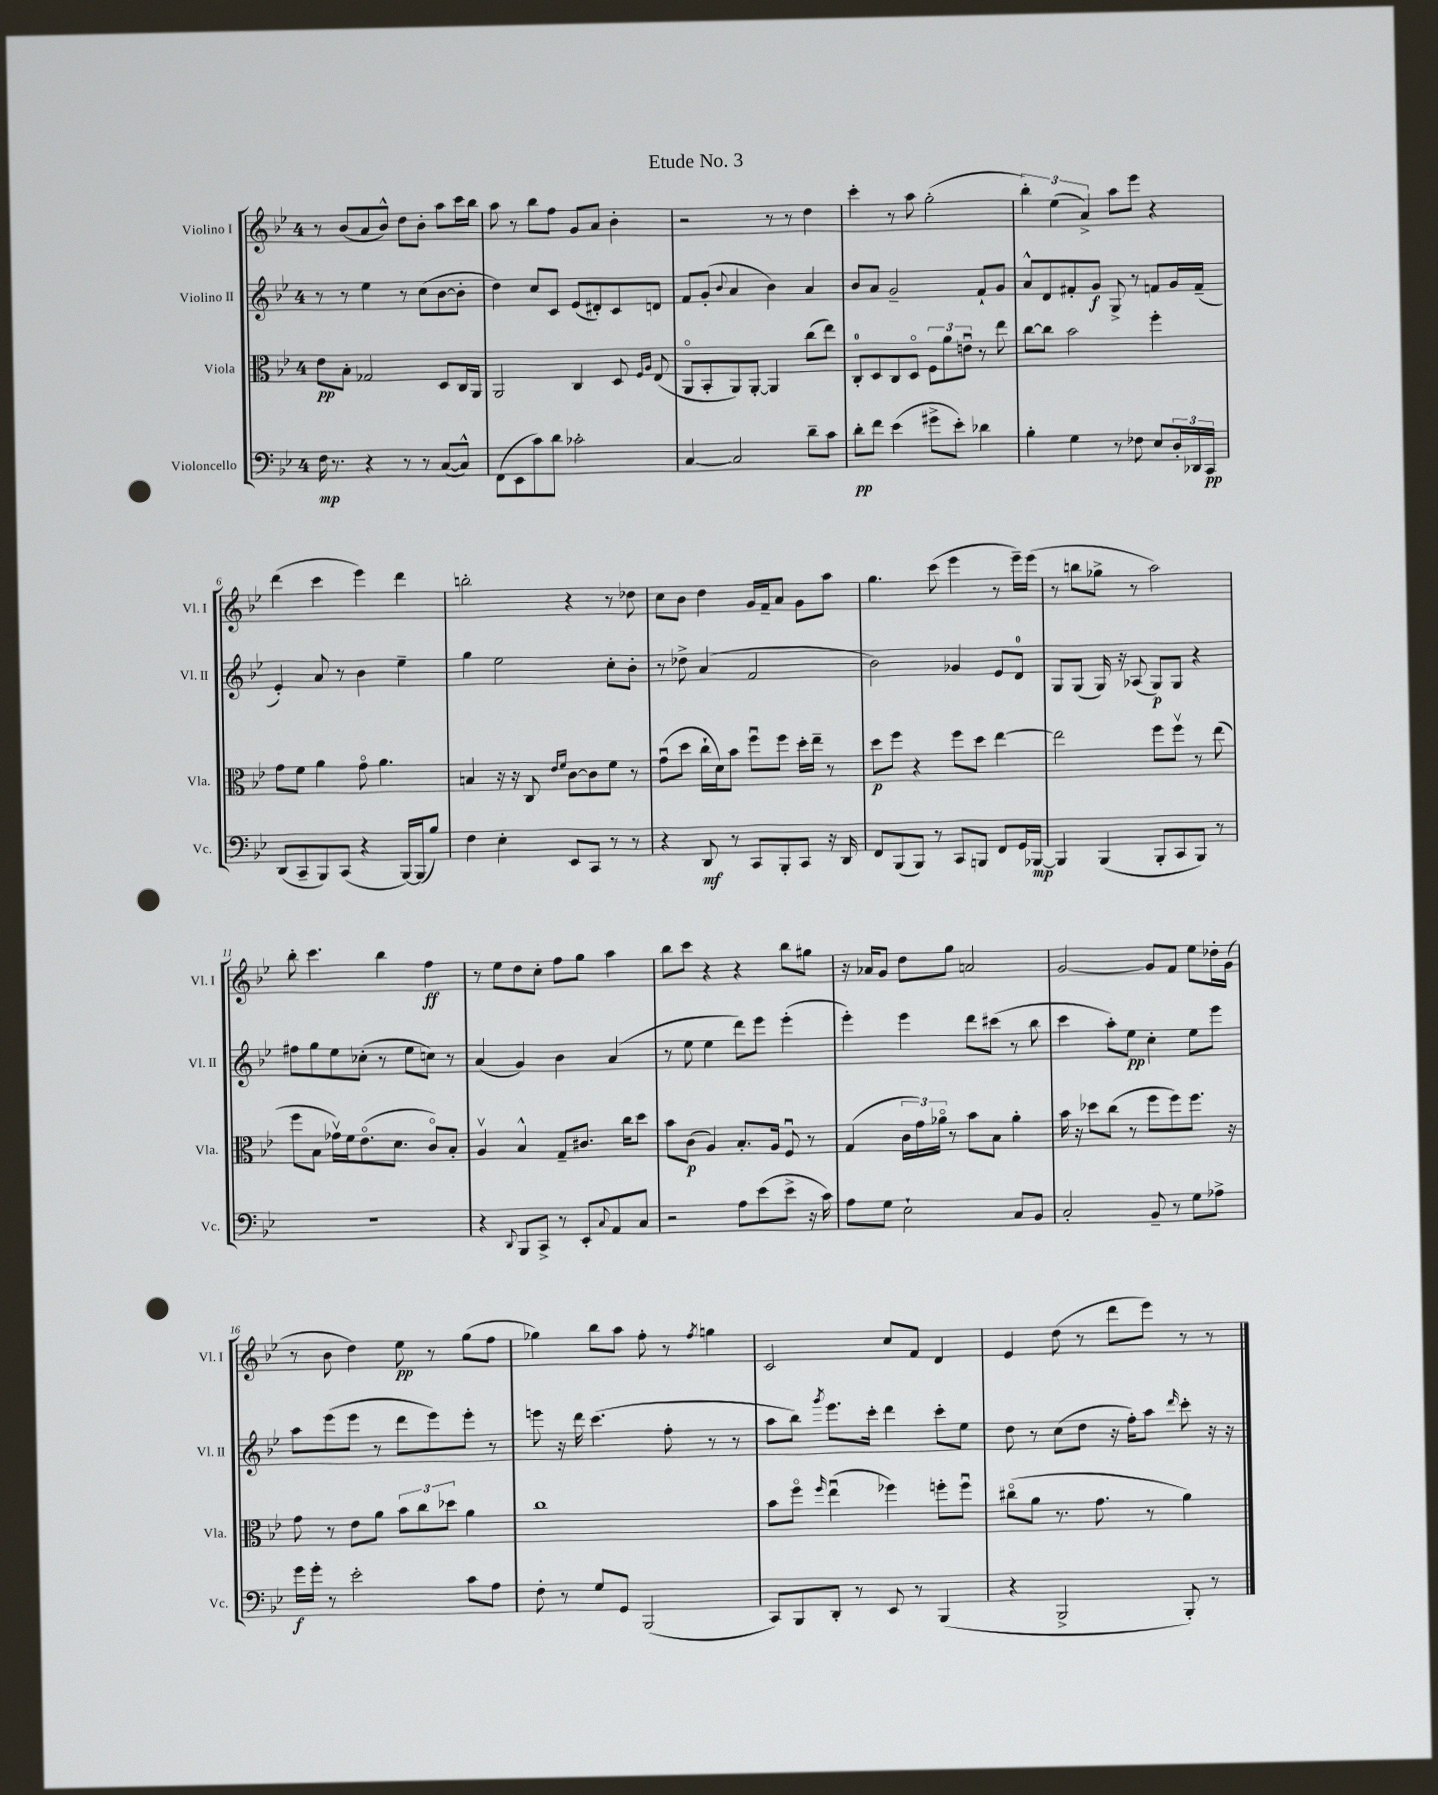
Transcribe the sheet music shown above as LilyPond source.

\header { title = "Etude No. 3" }
<<
\new StaffGroup <<
\new Staff = "s0" \with { instrumentName = "Violino I" shortInstrumentName = "Vl. I" } {
    \clef treble \key bes \major \once \override Staff.TimeSignature.style = #'single-digit \time 4/4
    r8 bes'8( a'8 bes'8-^) d''8 bes'8-. a''8 c'''16 bes''16 |
    a''8 r8 bes''8 f''8 g'8 a'8 bes'4-. |
    r2 r8 r8 d''4 |
    c'''4-. r8 a''8 g''2-.( |
    \tuplet 3/2 { bes''4-.) ees''4( a'4->) } a''8 ees'''8 r4 |
    d'''4( c'''4 ees'''4) d'''4 |
    b''2-. r4 r8 des''8 |
    c''8 bes'8 d''4 g'16 f'16-- a'8 g'8 a''8 |
    g''4. c'''8( ees'''4 r8 ees'''16--) ees'''16( |
    r8 b''8 ges''8-> r8 a''2) |
    bes''8-. c'''4. bes''4 f''4\ff |
    r8 ees''8 d''8 c''8-. f''8 g''8 a''4 |
    bes''8 c'''8 r4 r4 bes''8 gis''8 |
    r16 aes'16 g'8 d''8 g''8 a'2 |
    g'2~ g'8 f'8 ees''8 des''16-. g'16( |
    r8 bes'8 d''4) ees''8\pp r8 g''8( f''8 |
    ges''4) bes''8 a''8 f''8-. r8 \acciaccatura { f''8 } g''4 |
    c'2 c''8 f'8 d'4 |
    ees'4 d''8( r8 d'''8 ees'''8) r8 r8 \bar "|." |
}
\new Staff = "s1" \with { instrumentName = "Violino II" shortInstrumentName = "Vl. II" } {
    \clef treble \key bes \major \once \override Staff.TimeSignature.style = #'single-digit \time 4/4
    r8 r8 ees''4 r8 c''8( bes'8~ bes'8-. |
    d''4) c''8 c'8 ees'8( dis'8-.) c'8 d'8 |
    f'8 g'8-.( \appoggiatura { bes'8 } a'4 bes'4) a'4 |
    bes'8 a'8 g'2-- f'8-! g'8 |
    a'8-^ d'8 fis'8-. g'8\f g8-> r8 f'8 g'16 f'16--( |
    ees'4-.) a'8 r8 bes'4 ees''4-- |
    g''4 ees''2 c''8-. bes'8-. |
    r8 des''8-> a'4( f'2 |
    bes'2) ges'4 ees'8 d'8-0 |
    g8 g8( g16) r16 aes8( g8\p) g8 r4 |
    fis''8 g''8 ees''8 ces''8-.( r8 ees''8 c''8) r8 |
    a'4( g'4) bes'4 a'4( |
    r8 ees''8 ees''4 d'''8) ees'''8 ees'''4-.( |
    ees'''4-.) ees'''4 d'''8 cis'''8( r8 bes''8 |
    c'''4 a''8-.) ees''8\pp c''4-. ees''8 ees'''8 |
    a''8 ees'''8( ees'''8 r8 d'''8 ees'''8) ees'''8-. r8 |
    e'''8 r16 d'''16 c'''4.( f''8-. r8 r8 |
    a''8 bes''8) \acciaccatura { g'''8 } ees'''8. c'''16-. d'''4 c'''8-. ees''8 |
    d''8 r8 c''8( d''8 r16 f''16-.) a''8 \grace { d'''16 } c'''8-. r16 r16 \bar "|." |
}
\new Staff = "s2" \with { instrumentName = "Viola" shortInstrumentName = "Vla." } {
    \clef alto \key bes \major \once \override Staff.TimeSignature.style = #'single-digit \time 4/4
    ees'8\pp bes8-. ges2 d8 c16 a,16 |
    a,2 c4 d8 \grace { f16 a16 } ees8( |
    a,8\flageolet bes,8-. a,8) a,8~-. a,4 c''8( ees''8) |
    c8-0-. d8 c8 d8\flageolet \tuplet 3/2 { f8 a'8 e'8\downbow } r8 ees''8 |
    c''8~ c''8 bes'2 f''4-. |
    g'8 f'8 a'4 g'8\flageolet a'4. |
    b4 r16 r16 c8 \grace { ees'16 f'16 } c'8~ c'8 f'8 r8 |
    g'8\downbow( d''8 c''16-! d'16) bes'8 f''8\downbow f''8 d''16-. ees''16-- r8 |
    d''8\p f''8 r4 f''8 d''8 ees''4~ |
    ees''2 f''8 f''8\upbow r8 ees''8( |
    f''8 bes8 ges'16\upbow) f'16 ees'8.\flageolet( d'8. c'8\flageolet) bes8-. |
    a4\upbow bes4-^ g8-- cis'8. c''16 d''8 |
    bes'8 c'8\p( a4) bes8.-. a16 f8\downbow r8 |
    g4( \tuplet 3/2 { c'16 g'16) aes'16\flageolet } r8 bes'8 bes8 aes'4-. |
    bes'16 r16 des''8 c''8( r8 f''8 f''8) f''8. r16 |
    g'8 r8 ees'8 a'8 \tuplet 3/2 { bes'8 c''8 des''8 } a'4 |
    c''1 |
    bes'8 f''8\flageolet \grace { f''16 } ees''4\downbow( fes''4) f''8-. f''8\downbow |
    cis''8\flageolet( a'8 r8. g'8. r8 a'4) \bar "|." |
}
\new Staff = "s3" \with { instrumentName = "Violoncello" shortInstrumentName = "Vc." } {
    \clef bass \key bes \major \once \override Staff.TimeSignature.style = #'single-digit \time 4/4
    f16\mp r8. r4 r8 r8 c8~( c8-^) |
    f,8( ees,8 c'8) d'8 ces'2-. |
    c4~ c2 d'8-- c'8 |
    d'8-.\pp f'8 ees'4( gis'8-> ees'8-.) des'4 |
    bes4-. g4 r8 fes8 ees8 \tuplet 3/2 { d16-. des,16 c,16\pp } |
    d,8( c,8-- bes,,8) c,8( r4 bes,,16~) bes,,16( bes8) |
    f4 ees4-. ees,8 c,8 r8 r8 |
    r4 d,8\mf r8 c,8 bes,,8-. c,8 r16 d,16 |
    f,8 bes,,8( bes,,8) r8 c,8 b,,8 f,8 g,16 bes,,16~\mp |
    bes,,4 bes,,4( bes,,8-. c,8 bes,,8) r8 |
    r1 |
    r4 \appoggiatura { d,8 } bes,,8 c,8-> r8 ees,8-. \appoggiatura { c8 } a,8 c8 |
    r2 a8 ees'8( ees'8-> r16 c'16) |
    a8 g8 ees2-! c8 bes,8 |
    c2-. bes,8-- r8 g8 aes8-> |
    g'16\f g'16-. r8 ees'2-. c'8 a8 |
    f8-. r8 g8 g,8 bes,,2( |
    c,8) bes,,8 d,8-. r8 ees,8 r8 bes,,4( |
    r4 bes,,2-> bes,,8-.) r8 \bar "|." |
}
>>
>>
